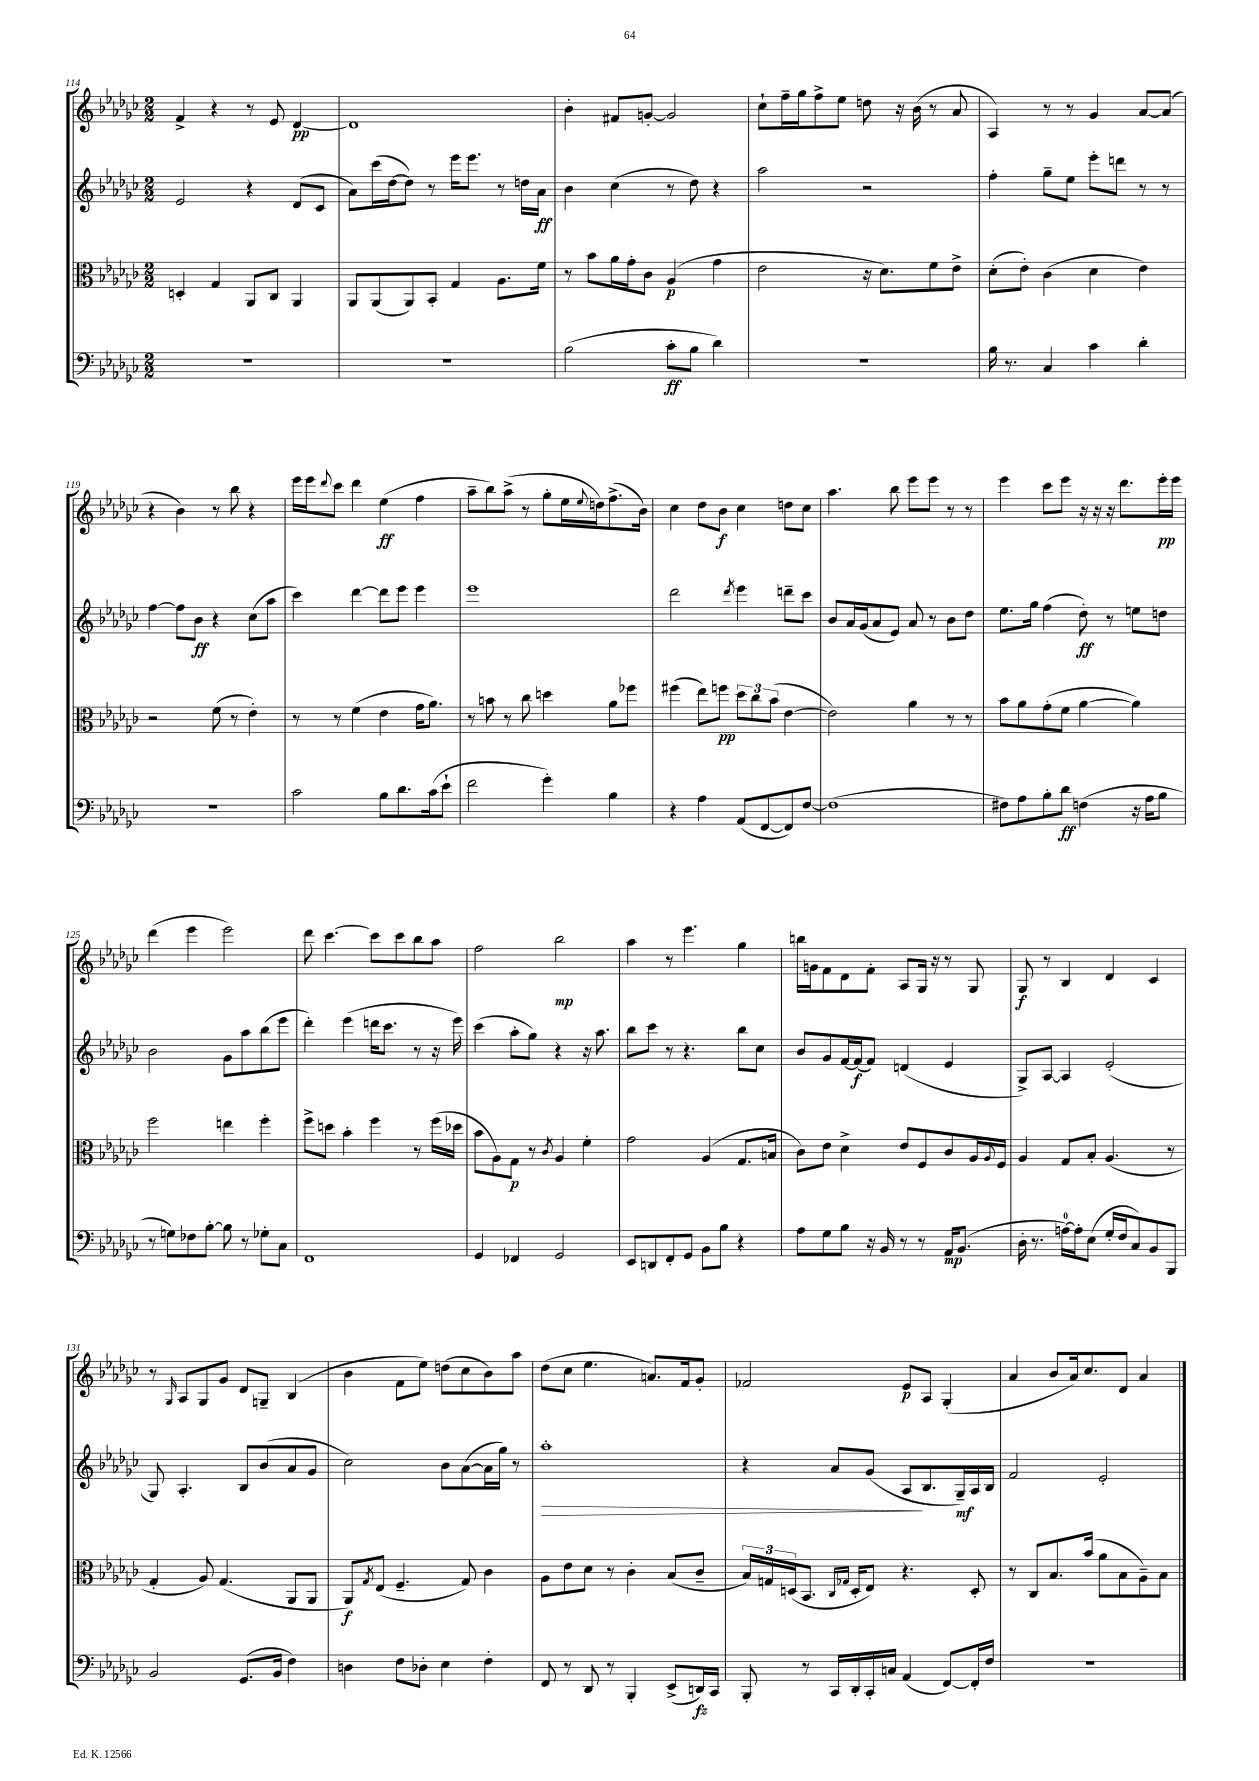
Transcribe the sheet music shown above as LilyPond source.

<<
\new StaffGroup <<
\new Staff = "s0" {
    \clef treble \key ges \major \numericTimeSignature \time 2/2
    f'4-> r4 r8 ees'8 des'4~\pp |
    des'1 |
    bes'4-. fis'8 g'8~-. g'2 |
    ces''8-! f''16-- ges''16 f''8-> ees''8 d''8 r16 bes'16( r8 aes'8 |
    aes4) r8 r8 ges'4 aes'8~ aes'8( |
    r4 bes'4) r8 bes''8 r4 |
    ees'''16 ees'''16 \appoggiatura { des'''8 } ces'''8 des'''4 ees''4\ff( f''4 |
    aes''8-- bes''8) aes''8->( r8 ges''8-. ees''16 \appoggiatura { ees''8 } d''16) f''8.->( bes'16) |
    ces''4 des''8 bes'8\f ces''4 d''8 ces''8 |
    aes''4. bes''8 ees'''8 ees'''8 r8 r8 |
    ees'''4 ces'''8 ees'''8 r16 r16 r16 des'''8. ees'''16-.\pp ees'''16 |
    des'''4( ees'''4 ees'''2) |
    des'''8 ces'''4.~ ces'''8 ces'''8 bes''8 aes''8 |
    f''2 bes''2\mp |
    aes''4 r8 ees'''4. ges''4 |
    b''16 g'16 f'8 des'8 f'8-. aes8 ges16 r16 r8 ges8 |
    ges8\f r8 bes4 des'4 ces'4 |
    r8 \grace { ges16 } aes8 ges8 ges'8 des'8 g8-- bes4( |
    bes'4 f'8 ees''8) d''8( ces''8 bes'8) aes''8 |
    des''8( ces''8 ees''4. a'8.) f'16 ges'8-. |
    fes'2 ees'8\p aes8 ges4-.( |
    aes'4 bes'8 aes'16) ces''8. des'8 aes'4 \bar "|." |
}
\new Staff = "s1" {
    \clef treble \key ges \major \numericTimeSignature \time 2/2
    ees'2 r4 des'8( ces'8 |
    aes'8) ces'''16( des''16~ des''8) r8 ees'''16 ees'''8. r8 d''16 aes'16\ff |
    bes'4 ces''4( r8 des''8) r4 |
    aes''2 r2 |
    f''4-. ges''8-- ees''8 ees'''8-. d'''8 r8 r8 |
    f''4~ f''8 bes'8\ff r4 ces''8( aes''8 |
    ces'''4) des'''4~ des'''8 ees'''8 ees'''4 |
    ees'''1 |
    des'''2 \acciaccatura { des'''8 } ees'''4 d'''8-- ces'''8 |
    bes'8 aes'16 ges'16( aes'8 ees'8) aes'8 r8 bes'8 des''8 |
    ees''8. ges''16 f''4( des''8-.\ff) r8 e''8 d''8 |
    bes'2 ges'8 aes''8 bes''8( ees'''8 |
    des'''4-.) ees'''4( d'''16 ces'''8. r8 r16 ees'''16) |
    ces'''4( aes''8-. ges''8) r4 r16 aes''8. |
    bes''8 ces'''8 r8 r4. bes''8 ces''8 |
    bes'8 ges'8 f'16~ f'16\f( f'8) d'4( ees'4 |
    ges8->) aes8~ aes4 ees'2-.( |
    ges8) aes4.-. bes8 bes'8( aes'8 ges'8 |
    ces''2) bes'8 aes'8~( aes'16 ges''16) r8 |
    aes''1-.\> |
    r4 aes'8 ges'8( aes8\! bes8. ges16--\mf) aes16 bes16 |
    f'2 ees'2-. \bar "|." |
}
\new Staff = "s2" {
    \clef alto \key ges \major \numericTimeSignature \time 2/2
    d4-. ges4 aes,8 ces8 aes,4 |
    aes,8 aes,8( aes,8) bes,8-. ges4 aes8. f'16 |
    r8 bes'8 aes'16 ges'16-. ces'8 aes4\p( ges'4 |
    ees'2 r16 des'8.) f'8 ees'8-> |
    des'8-.( ees'8-.) ces'4( des'4 ees'4) |
    r2 f'8( r8 ees'4-.) |
    r8 r8 f'4( ees'4 ges'16 aes'8.) |
    r8 b'8 r8 ces''8 d''4 aes'8 fes''8 |
    fis''4( ees''8) f''8\pp \tuplet 3/2 { des''8 ces''8 bes'8( } ees'4~ |
    ees'2) aes'4 r8 r8 |
    bes'8 aes'8 ges'8-.( f'8 aes'4~ aes'4) |
    f''2 e''4 f''4-. |
    f''8-> d''8 bes'4-. f''4 r8 f''16( des''16 |
    bes'8 aes8) ges8\p r8 \acciaccatura { ces'8 } aes4 f'4-. |
    ges'2 aes4( ges8. b16 |
    ces'8) ees'8 des'4-> ees'8 f8 ces'8 aes16 \appoggiatura { aes8 } f16 |
    aes4 ges8 bes8-. aes4.( r8 |
    ges4-. aes8) ges4.( aes,8 aes,8 |
    aes,8\f) \acciaccatura { ges8 } ees8( f4.-- ges8) ces'4 |
    aes8 ees'8 des'8 r8 ces'4-. bes8( ces'8-- |
    \tuplet 3/2 { bes16) g16 d16( } bes,8. \grace { ces16 ges16 } d16-. ees8) r4. d8-. |
    r8 ces8 bes8. bes'16( aes'8 bes8 aes8--) bes8 \bar "|." |
}
\new Staff = "s3" {
    \clef bass \key ges \major \numericTimeSignature \time 2/2
    R1 |
    R1 |
    bes2( ces'8-.\ff bes8 des'4) |
    r1 |
    bes16 r8. ces4 ces'4 des'4-. |
    r1 |
    ces'2 bes8 des'8. ces'16( ees'8-! |
    f'2 ges'4-.) bes4 |
    r4 aes4 aes,8( f,8~ f,8) f8~ |
    f1( |
    fis8) aes8 bes8-. des'8\ff f4( r16 aes16 bes8 |
    r8 g8) fes8 bes8~-. bes8 r8 ges8-. ces8 |
    f,1 |
    ges,4 fes,4 ges,2 |
    ees,8 d,8 f,8-. ges,8 bes,8 bes8 r4 |
    aes8 ges8 bes8 r16 bes,16 r8 r8 aes,16\mp bes,8.( |
    des16-. r8. a16-0~) a16-. ees8( ges16-. f16 ces8) bes,8 bes,,8 |
    bes,2 ges,8.( bes,16 f4) |
    d4 f8 des8-. ees4 f4-. |
    f,8 r8 des,8 r8 bes,,4-. ees,8->( d,16\fz) ces,16 |
    bes,,8-. r8 ces,16 des,16-. ces,16-. c16 aes,4( f,8~) f,16-. f16 |
    r1 \bar "|." |
}
>>
>>
\layout { \context { \Score currentBarNumber = #114 } }
